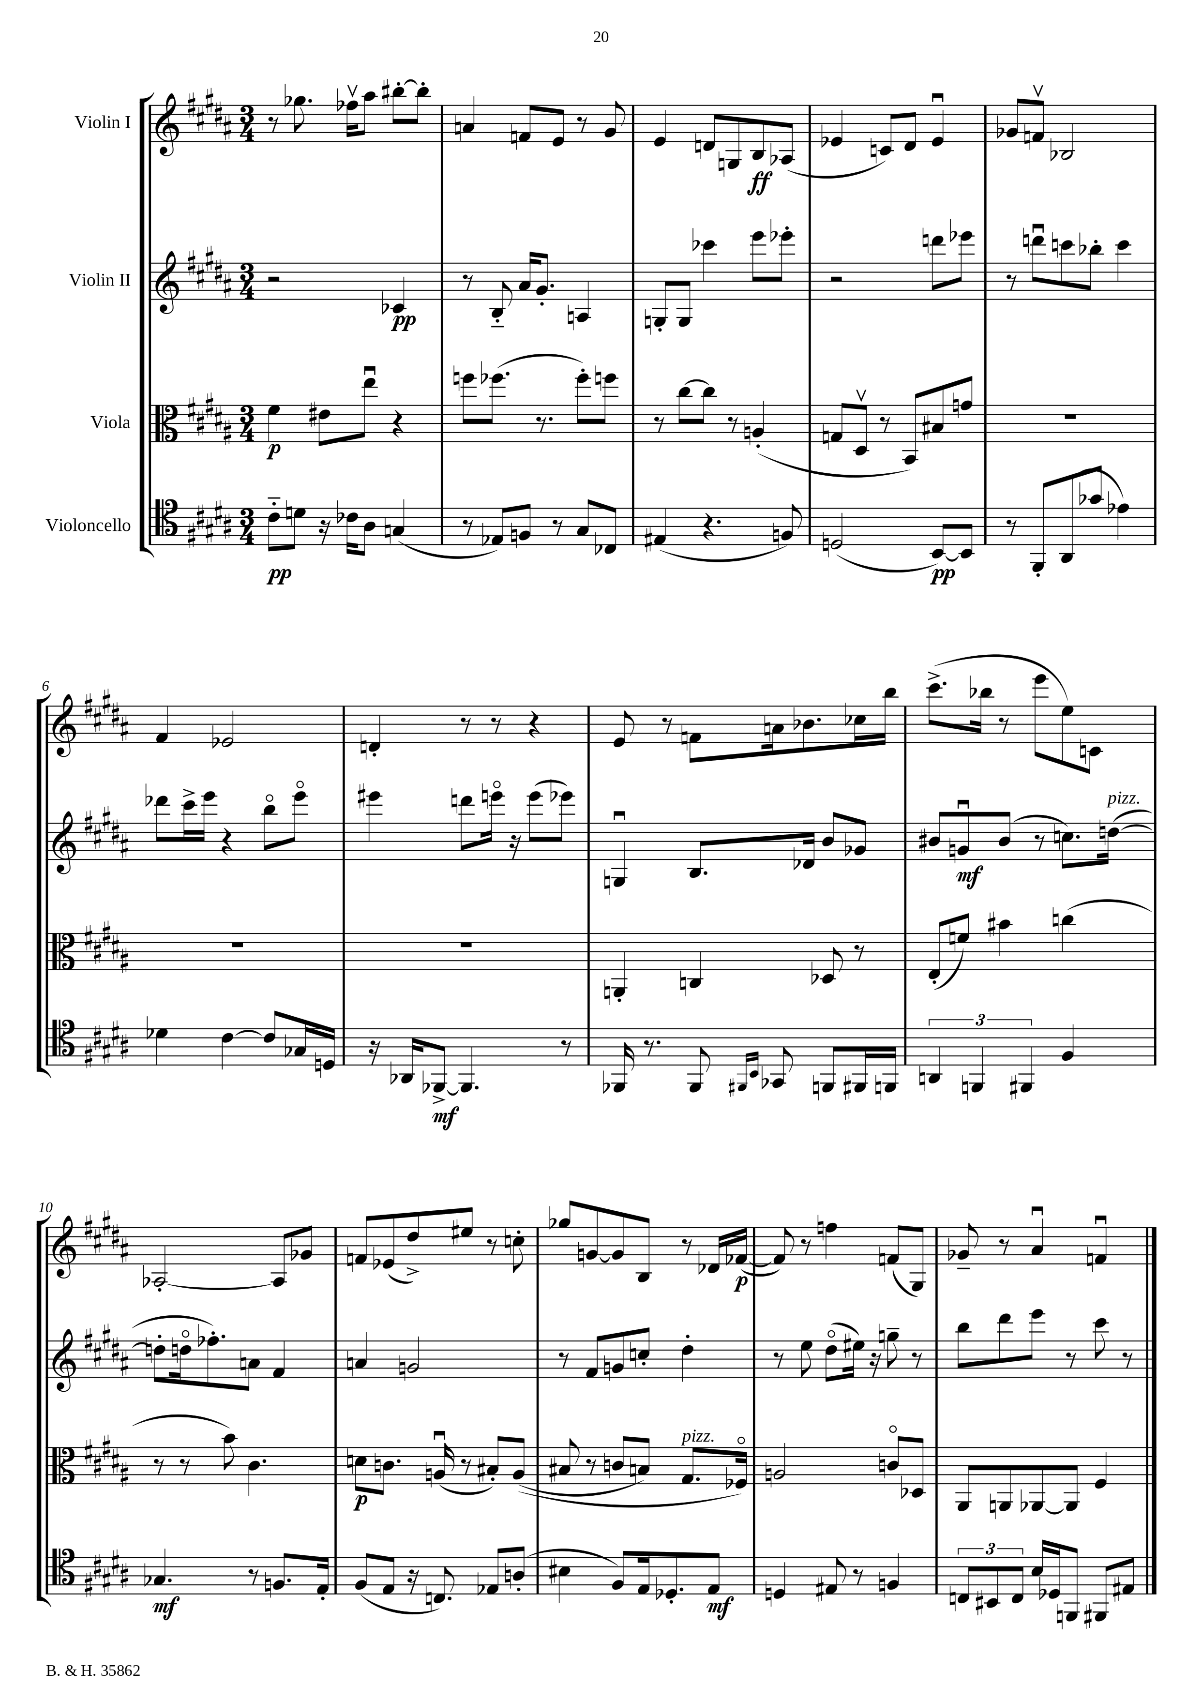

**kern	**kern	**kern	**kern
*staff4	*staff3	*staff2	*staff1
*clefC4	*clefC3	*clefG2	*clefG2
*k[f#c#g#d#a#]	*k[f#c#g#d#a#]	*k[f#c#g#d#a#]	*k[f#c#g#d#a#]
*M3/4	*M3/4	*M3/4	*M3/4
8c#'~\L	4f#\	2r	8r
8d\J	.	.	8.gg-\
16r	8e#\L	.	.
16c-\LK	.	.	16ff-v\LK
8A#\J	8eeu\J	.	8aa#\J
(4G/	4r	4c-/	[8bb#'\L
.	.	.	8bb#'\]J
=	=	=	=
8r	8ff\L	8r	4a/
8E-/L)	(8.ff-\J	8B'~/	.
8F/J	.	16a#/LK	8f/L
.	8.r	8.g#'/J	.
8r	.	.	8e/J
8G#/L	8ff-'\L)	4A/	8r
8C-/J	8ff\J	.	8g#/
=	=	=	=
(4E#/	8r	8G'/L	4e/
.	[8cc#\L	8G/J	.
4.r	8cc#\]J	4ccc-\	8d/L
.	8r	.	8G/
.	(4A'/	8eee\L	8B/
8F/)	.	8eee-'\J	(8A-/J
=	=	=	=
(2D/	8G/L	2r	4e-/
.	8D#v/J	.	.
.	8r	.	8c/L)
.	8BB/L)	.	8d#/J
[8BB/L)	8B#/	8ddd\L	4e-u/
8BB/]J	8g/J	8eee-\J	.
=	=	=	=
8r	2.r	8r	8g-/L
8FF#'/L	.	8dddu\L	8fv/J
(8AA#/	.	8ccc\	2B-/
8g-/J	.	8bb-'\J	.
4e-\)	.	4ccc\	.
=	=	=	=
4d-\	2.r	8ddd-\L	4f#/
.	.	16ccc#^\L	.
.	.	16eee\JJ	.
[4c#\	.	4r	2e-/
8c#/]L	.	8bbo\L	.
16G-/L	.	8eeeo\J	.
16D/JJ	.	.	.
=	=	=	=
16r	2.r	4eee#\	4d'/
16AA-/LK	.	.	.
[8FF-^/J	.	.	.
4.FF-/]	.	8ddd\L	8r
.	.	16eeeo\Jk	8r
.	.	16r	.
.	.	(8eee\L	4r
8r	.	8eee-\J)	.
=	=	=	=
16FF-/	4AA'/	4Gu/	8e/
8.r	.	.	.
.	.	.	8r
8FF-/	4C/	8.B/L	8f\L
16qqFF#/LL	.	.	.
16qqBB/JJ	.	.	.
8GG-/	.	.	16a\k
.	.	16d-/Jk	8.b-\
8FF/L	8D-/	8b/L	.
16FF#/L	8r	8g-/J	16cc-\L
16FF/JJ	.	.	16bb\JJ
=	=	=	=
6AA/	(8E'/L	8b#/L	(8.ccc#^\L
.	8f/J)	8gu/	.
6FF/	.	.	.
.	.	.	16bb-\Jk
.	4b#\	(8b#/J	8r
6FF#/	.	.	.
.	.	8r	8eee\L
4F#/	(4cc\	8.cc\L)	8ee\)
.	.	.	8c\J
.	.	([16dd\Jk	.
=	=	=	=
4.G-/	8r	8dd'\]L	[2A-'/
.	8r	16ddo\k	.
.	.	8.ff-'\)	.
.	8b\)	.	.
8r	4.c#\	8a\J	.
8.F/L	.	4f#/	8A-/]L
.	.	.	8g-/J
16E'/Jk	.	.	.
=	=	=	=
(8F#/L	8d\L	4a/	8f/L
8E/J	8.c\J	.	(8e-/
16r	.	2g/	8dd#^/)
8.C/)	(16Au/	.	.
.	8r	.	8ee#/J
8E-/L	8B#'/L)	.	8r
(8A'/J	&((8A/J	.	8cc'\
=	=	=	=
4B#\	8B#/	8r	8gg-/L
.	8r	8f#/L	[8g/
8F#/L)	8c/L	8g/	8g/]
16E/k	8B/J)	8cc'/J	8B/J
8.D-'/	.	.	.
.	8.G#/L	4dd#'\	8r
8E/J	.	.	16d-/LL
.	16F-o/Jk&)	.	([16f-/JJ
=	=	=	=
4D/	2A/	8r	8f-/])
.	.	8ee\	8r
8E#/	.	(8dd#o\L	4ff\
8r	.	16ee#\Jk)	.
.	.	16r	.
4F/	8co/L	8gg~\	(8f/L
.	8D-/J	8r	8G#/J)
=	=	=	=
12C/L	8AA#/L	8bb\L	8g-~/
12BB#/	.	.	.
.	8AA/	8ddd#\	8r
12C/J	.	.	.
16B/LL	[8AA-/	8eee\J	4a#u/
16D-/J	.	.	.
8FF/J	8AA-/]J	8r	.
8FF#/L	4F#/	8ccc#\	4fu/
8E#/J	.	8r	.
==	==	==	==
*-	*-	*-	*-
